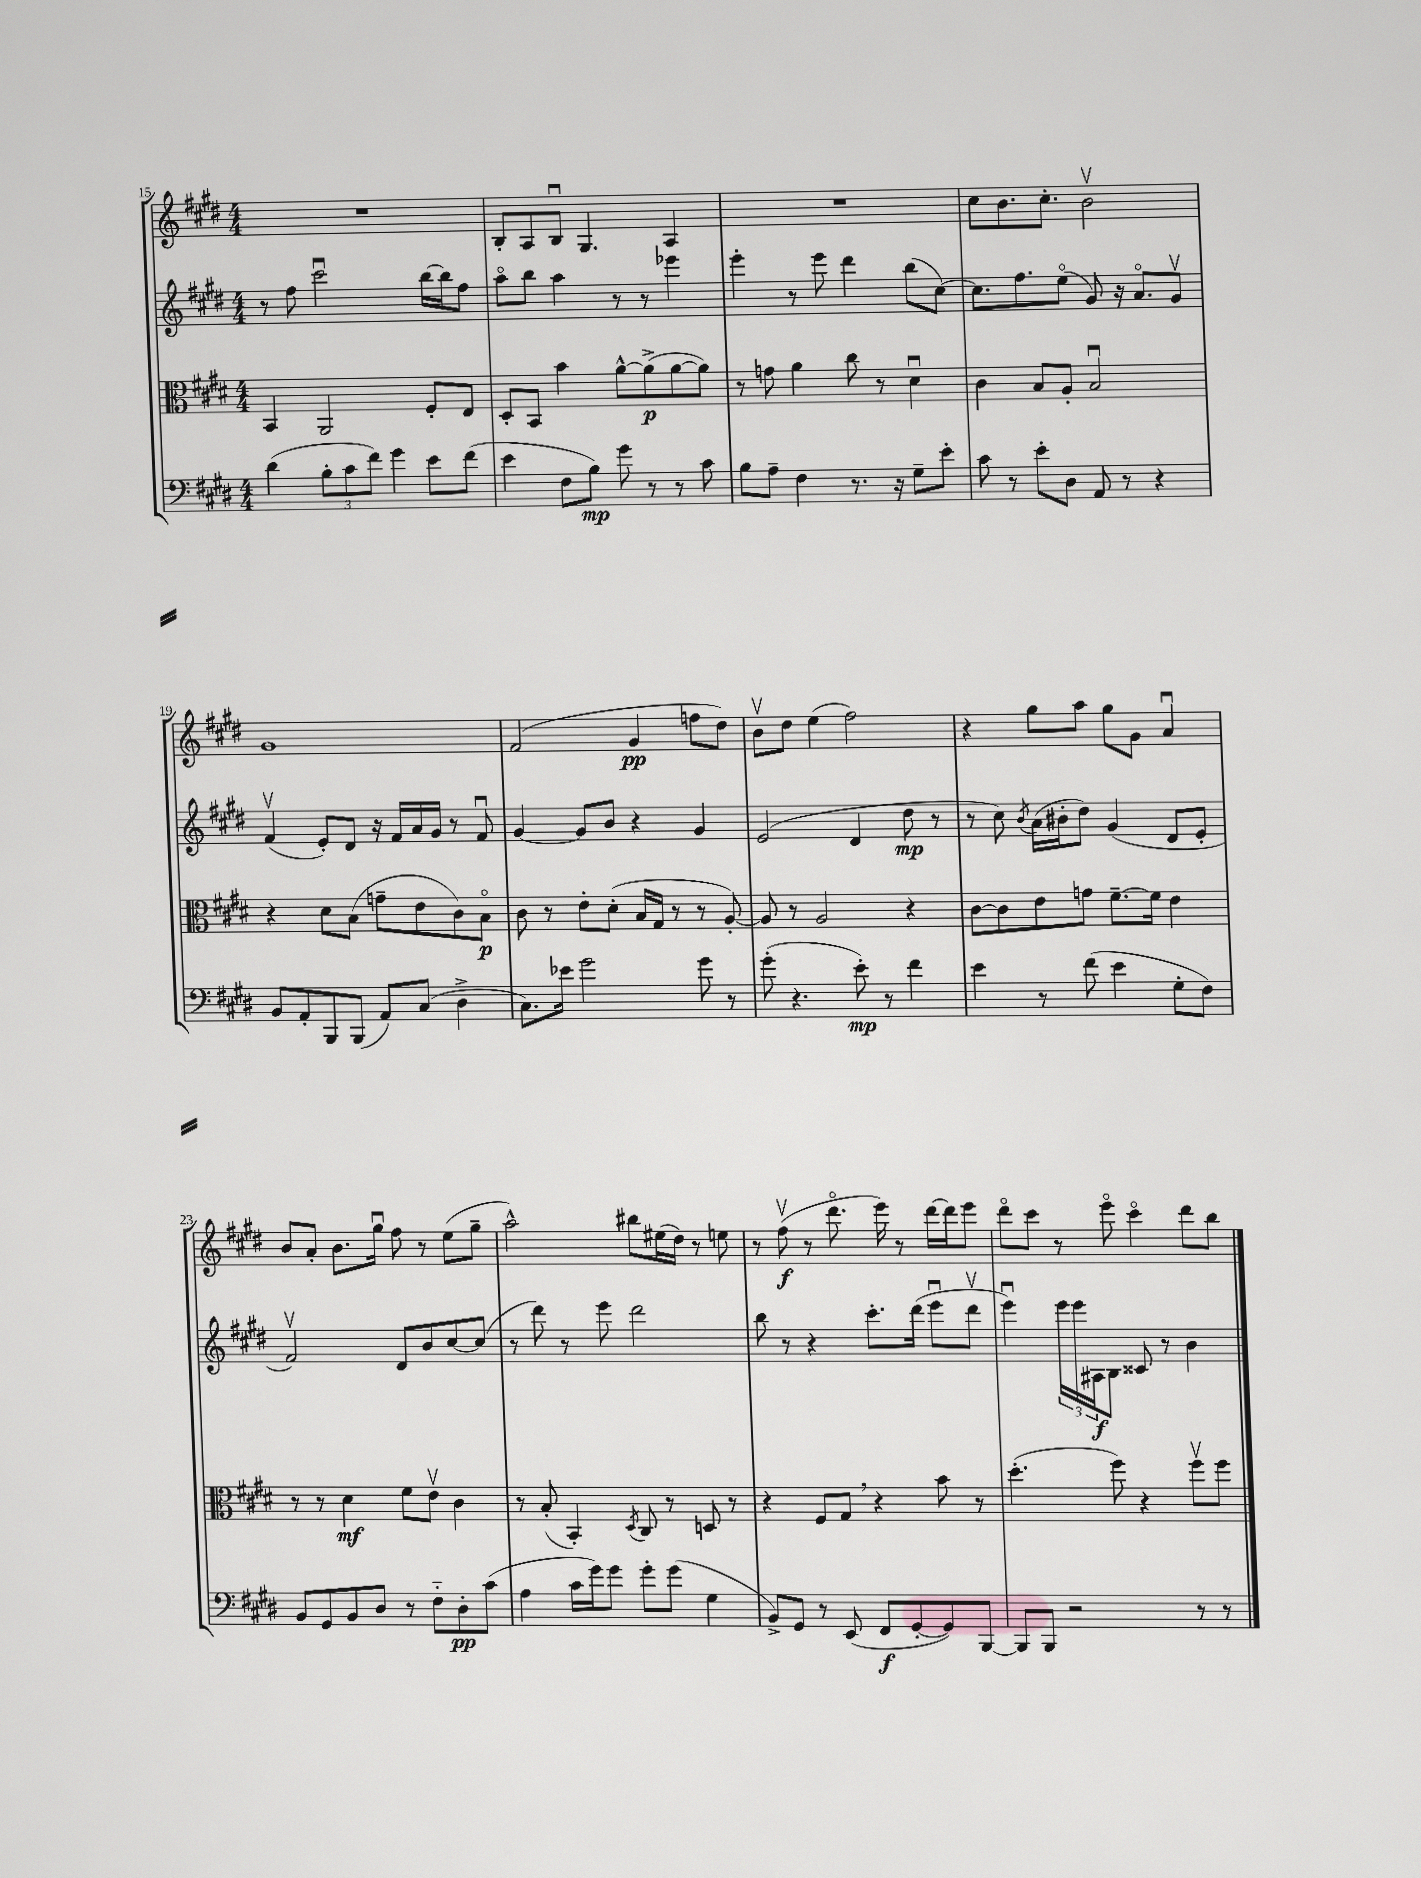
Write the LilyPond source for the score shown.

<<
\new StaffGroup <<
\new Staff = "s0" {
    \clef treble \key e \major \numericTimeSignature \time 4/4
    R1 |
    b8-. a8 b8\downbow gis4. a4 |
    R1 |
    cis''8 b'8. cis''8.-. b'2\upbow |
    gis'1 |
    fis'2( gis'4\pp f''8 dis''8) |
    b'8\upbow dis''8 e''4( fis''2) |
    r4 gis''8 a''8 gis''8 gis'8 a'4\downbow |
    b'8 a'8-. b'8. gis''16\downbow fis''8 r8 e''8( gis''8-- |
    a''2-^) bis''8 eis''16( dis''16) r8 e''8 |
    r8 fis''8\upbow\f( r8 dis'''8.\flageolet e'''16) r8 dis'''16~ dis'''16 e'''8 |
    dis'''8\flageolet cis'''8 r8 e'''8\flageolet cis'''4\flageolet dis'''8 b''8 \bar "|." |
}
\new Staff = "s1" {
    \clef treble \key e \major \numericTimeSignature \time 4/4
    r8 fis''8 cis'''2\downbow b''16~ b''16 fis''8 |
    a''8\flageolet b''8 a''4 r8 r8 ees'''4 |
    e'''4-. r8 e'''8 dis'''4 b''8( cis''8~) |
    cis''8. fis''8. e''8\flageolet( gis'8) r16 a'8.\flageolet gis'8\upbow |
    fis'4\upbow( e'8-.) dis'8 r16 fis'16 a'16 gis'16 r8 fis'8\downbow |
    gis'4~ gis'8 b'8 r4 gis'4 |
    e'2( dis'4 dis''8\mp r8 |
    r8 cis''8) \acciaccatura { b'8 } a'16( bis'16-. dis''8) gis'4( dis'8 e'8-. |
    fis'2\upbow) dis'8 b'8 cis''8~ cis''8( |
    r8 dis'''8) r8 e'''8 dis'''2 |
    b''8 r8 r4 cis'''8.-. dis'''16( e'''8\downbow dis'''8\upbow |
    e'''4\downbow) \tuplet 3/2 { e'''16 e'''16 ais16\f } b8 cisis'8 r8 b'4 \bar "|." |
}
\new Staff = "s2" {
    \clef alto \key e \major \numericTimeSignature \time 4/4
    b,4 a,2 fis8-. e8 |
    dis8-. b,8 b'4 a'8~-^ a'8->\p( a'8~ a'8) |
    r8 g'8 a'4 cis''8 r8 dis'4\downbow |
    cis'4 b8 a8-. b2\downbow |
    r4 dis'8 b8( g'8-- e'8 cis'8) b8\flageolet\p |
    cis'8 r8 e'8-. dis'8-.( b16 gis16 r8 r8 a8~-.) |
    a8 r8 a2 r4 |
    cis'8~ cis'8 e'8 g'8 fis'8.~-- fis'16 e'4 |
    r8 r8 dis'4\mf fis'8 e'8\upbow cis'4 |
    r8 b8-.( b,4-.) \acciaccatura { dis8 } cis8 r8 d8 r8 |
    r4 fis8 gis8 \breathe r4 b'8 r8 |
    dis''4.-.( fis''8) r4 fis''8\upbow fis''8 \bar "|." |
}
\new Staff = "s3" {
    \clef bass \key e \major \numericTimeSignature \time 4/4
    dis'4( \tuplet 3/2 { b8-. cis'8 fis'8) } gis'4 e'8 fis'8( |
    e'4 fis8 b8\mp) gis'8 r8 r8 cis'8 |
    b8 a8-- fis4 r8. r16 gis8-- e'8-. |
    cis'8 r8 e'8-. dis8 a,8 r8 r4 |
    b,8 a,8-. b,,8 b,,8( a,8) cis8( dis4-> |
    cis8.) ees'16 gis'2 gis'8 r8 |
    gis'8-.( r4. e'8-.\mp) r8 fis'4 |
    e'4 r8 fis'8( e'4 gis8-. fis8) |
    b,8 gis,8 b,8 dis8 r8 fis8-_ dis8-.\pp cis'8( |
    a4 cis'16 gis'16) gis'8 gis'8-. gis'8( gis4 |
    b,8->) gis,8 r8 e,8( fis,8\f gis,8~-. gis,8) b,,8~ |
    b,,8 b,,8 r2 r8 r8 \bar "|." |
}
>>
>>
\layout { \context { \Score currentBarNumber = #15 } }
